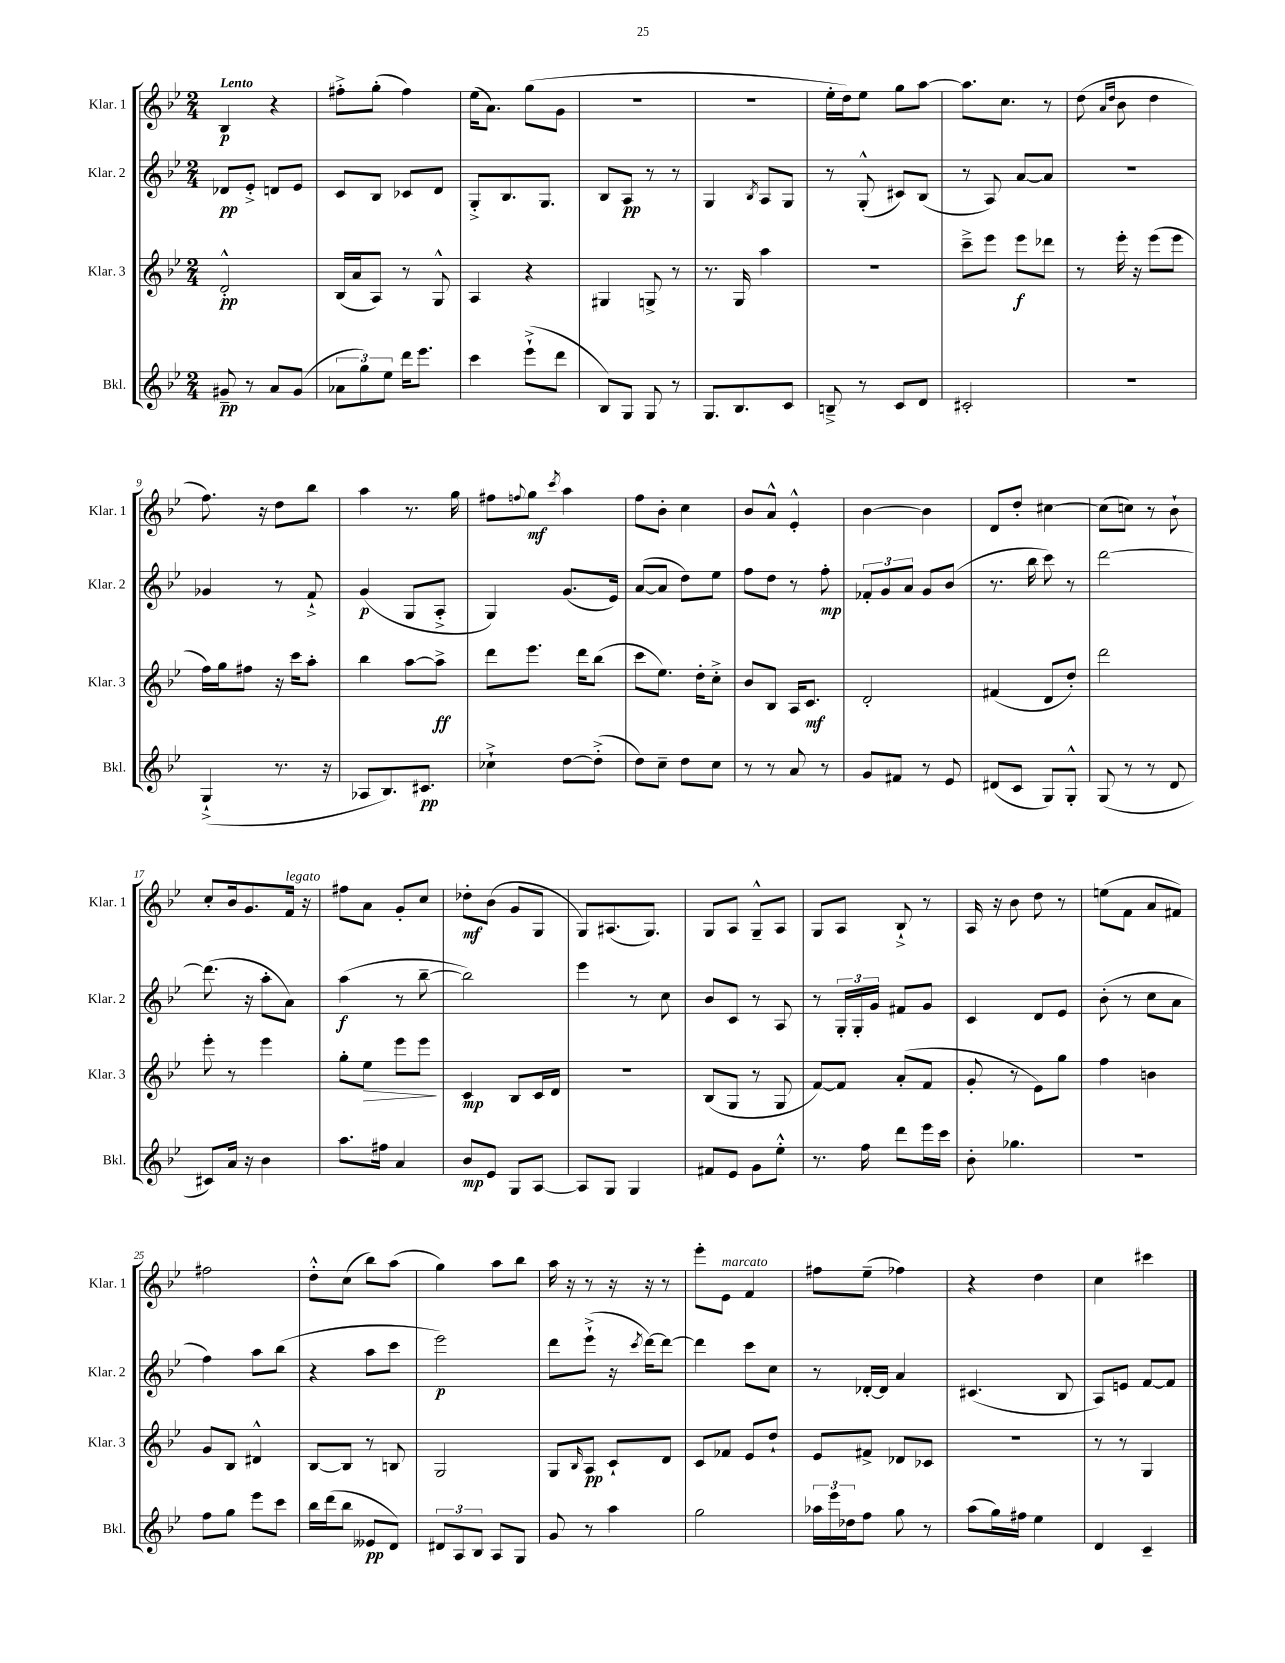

**kern	**kern	**kern	**kern
*staff4	*staff3	*staff2	*staff1
*clefG2	*clefG2	*clefG2	*clefG2
*k[b-e-]	*k[b-e-]	*k[b-e-]	*k[b-e-]
*M2/4	*M2/4	*M2/4	*M2/4
8g#~/	2d'^^/	8d-/L	4B-/
8r	.	8e-'^/J	.
8a/L	.	8d/L	4r
(8g#/J	.	8e-/J	.
=	=	=	=
12a-\L	(16B-/LL	8c/L	8ff#'^\L
.	16a/J	.	.
12gg\)	.	.	.
.	8A/J)	8B-/J	(8gg'\J
12ee-\J	.	.	.
16ddd\LK	8r	8c-/L	4ff#\)
8.eee-\J	.	.	.
.	8G^^/	8d/J	.
=	=	=	=
4ccc\	4A/	8G'^/L	(16ee-\LK
.	.	.	8.a\J)
.	.	8.B-/	.
(8eee-`^\L	4r	.	(8gg\L
.	.	8.G/J	.
8ddd\J	.	.	8g\J
=	=	=	=
8B-/L)	4G#/	8B-/L	2r
8G/J	.	8A/J	.
8G/	8G^/	8r	.
8r	8r	8r	.
=	=	=	=
8.G/L	8.r	4G/	2r
8.B-/	16G/	.	.
.	.	8qB-/	.
.	4aa\	8A/L	.
8c/J	.	8G/J	.
=	=	=	=
8B~^/	2r	8r	16ee-'\LL
.	.	.	16dd\J)
8r	.	(8G'^^/	8ee-\J
8c/L	.	8c#/L)	8gg\L
8d/J	.	(8B-/J	[8aa\J
=	=	=	=
2c#'/	8ccc~^\L	8r	8.aa\]L
.	8eee-\J	8A/)	.
.	.	.	8.cc\J
.	8eee-\L	[8a/L	.
.	8ddd-\J	8a/]J	8r
=	=	=	=
2r	8r	2r	(8dd\
.	.	.	16qqa/LL
.	.	.	16qqdd/JJ
.	16eee-'\	.	8b-\
.	16r	.	.
.	(8eee-\L	.	4dd\
.	8eee-\J	.	.
=	=	=	=
(4G`^/	16ff\LL)	4g-/	8.ff\)
.	16gg\J	.	.
.	8ff#\J	.	.
.	.	.	16r
8.r	16r	8r	8dd\L
.	16ccc\LK	.	.
.	8aa'\J	8f`^/	8bb-\J
16r	.	.	.
=	=	=	=
8A-/L	4bb-\	(4g/	4aa\
8.B-/)	.	.	.
.	[8aa\L	8G/L	8.r
8.c#/J	.	.	.
.	8aa^\]J	8A'^/J	.
.	.	.	16gg\
=	=	=	=
4cc-`^\	8ddd\L	4G/)	8ff#\L
.	.	.	8qqff/
.	8.eee-\J	.	8gg\J
.	.	.	8qccc/
[8dd\L	.	(8.g/L	4aa\
.	16ddd\LK	.	.
(8dd'^\]J	(8bb-\J	.	.
.	.	16e-/Jk)	.
=	=	=	=
8dd\L)	8ccc\L	([8a/L	8ff\L
8cc~\J	8.ee-\J)	8a/]J	8b-'\J
8dd\L	.	8dd\L)	4cc\
.	16dd'\LK	.	.
8cc\J	8cc'^\J	8ee-\J	.
=	=	=	=
8r	8b-/L	8ff\L	8b-/L
8r	8B-/J	8dd\J	8a^^/J
8a/	16A/LK	8r	4e-'^^/
.	8.c/J	.	.
8r	.	8ff'\	.
=	=	=	=
8g/L	2d'/	12f-'/L	[4b-\
.	.	12g/	.
8f#/J	.	.	.
.	.	12a/J	.
8r	.	8g/L	4b-\]
8e-/	.	(8b-/J	.
=	=	=	=
(8d#/L	(4f#/	8.r	8d/L
8c/J	.	.	8dd'/J
.	.	16bb-\	.
8G/L)	8d/L	8ccc\)	[4cc#\
8G'^^/J	8dd'/J)	8r	.
=	=	=	=
(8G/	2ddd\	[2ddd\	(8cc#\]L
8r	.	.	8cc\J)
8r	.	.	8r
8d/	.	.	8b-`\
=	=	=	=
8c#/L)	8eee-'\	(8.ddd\]	8cc'/L
16a/Jk	8r	.	16b-/k
16r	.	16r	8.g/
4b-\	4eee-\	8aa'\L	.
.	.	8a\J)	16f/Jk
.	.	.	16r
=	=	=	=
8.aa\L	8gg'\L	(4aa\	8ff#\L
.	8ee-\J	.	8a\J
16ff#\Jk	.	.	.
4a/	8eee-\L	8r	8g'/L
.	8eee-\J	[8bb-~\	8cc/J
=	=	=	=
8b-/L	4c/	2bb-\])	8dd-'\L
8e-/J	.	.	(8b-\J
8G/L	8B-/L	.	8g/L
[8A/J	16c/L	.	8G/J
.	16d/JJ	.	.
=	=	=	=
8A/]L	2r	4eee-\	8G/L)
8G/J	.	.	(8.A#/
4G/	.	8r	.
.	.	.	8.G/J)
.	.	8cc\	.
=	=	=	=
8f#/L	(8B-/L	8b-/L	8G/L
8e-/J	8G/J	8c/J	8A/J
8g\L	8r	8r	8G~^^/L
8ee-'^^\J	8G/	8A/	8A/J
=	=	=	=
8.r	[8f/L)	8r	8G/L
.	8f/]J	24G'/LL	8A/J
.	.	24G'/	.
16ff\	.	.	.
.	.	24g/JJ	.
8ddd\L	(8a'/L	8f#/L	8B-`^/
16eee-\L	8f/J	8g/J	8r
16ccc\JJ	.	.	.
=	=	=	=
8b-'\	8g'/	4c/	16A/
.	.	.	16r
4.gg-\	8r	.	8b-\
.	8e-\L)	8d/L	8dd\
.	8gg\J	8e-/J	8r
=	=	=	=
2r	4ff\	(8b-'\	(8ee\L
.	.	8r	8f\J
.	4b\	8cc\L	8a/L
.	.	8a\J	8f#/J)
=	=	=	=
8ff\L	8g/L	4ff\)	2ff#\
8gg\J	8B-/J	.	.
8eee-\L	4d#^^/	8aa\L	.
8ccc\J	.	(8bb-\J	.
=	=	=	=
16bb-\LL	[8B-/L	4r	8dd'^^\L
(16ddd\J	.	.	.
8bb-\J	8B-/]J	.	(8cc\J
8e--/L	8r	8aa\L	8bb-\L)
8d/J)	8B/	8ccc\J	(8aa\J
=	=	=	=
12d#/L	2G/	2eee-\)	4gg\)
12A/	.	.	.
12B-/J	.	.	.
8A/L	.	.	8aa\L
8G/J	.	.	8bb-\J
=	=	=	=
8g/	8G/L	8ddd\L	16aa\
.	.	.	16r
.	16qqB-/	.	.
8r	8A/J	(8eee-`^\J	8r
4aa\	8c`/L	16r	16r
.	.	8qccc/	.
.	.	[16ddd\LK)	16r
.	8d/J	8ddd\_J	8r
=	=	=	=
2gg\	8c/L	4ddd\]	8eee-'\L
.	8f-/J	.	8e-\J
.	8e-/L	8ccc\L	4f/
.	8dd`/J	8cc\J	.
=	=	=	=
24aa-\LL	8e-/L	8r	8ff#\L
24eee-\	.	.	.
24dd-\J	.	.	.
8ff\J	8f#^/J	[16d-'/LL	(8ee-~\J
.	.	16d-/]JJ	.
8gg\	8d-/L	4a/	4ff-\)
8r	8c-/J	.	.
=	=	=	=
(8aa\L	2r	(4.c#/	4r
16gg\L)	.	.	.
16ff#\JJ	.	.	.
4ee-\	.	.	4dd\
.	.	8B-/	.
=	=	=	=
4d/	8r	8A/L)	4cc\
.	8r	8e/J	.
4c~/	4G/	[8f/L	4ccc#\
.	.	8f/]J	.
==	==	==	==
*-	*-	*-	*-
